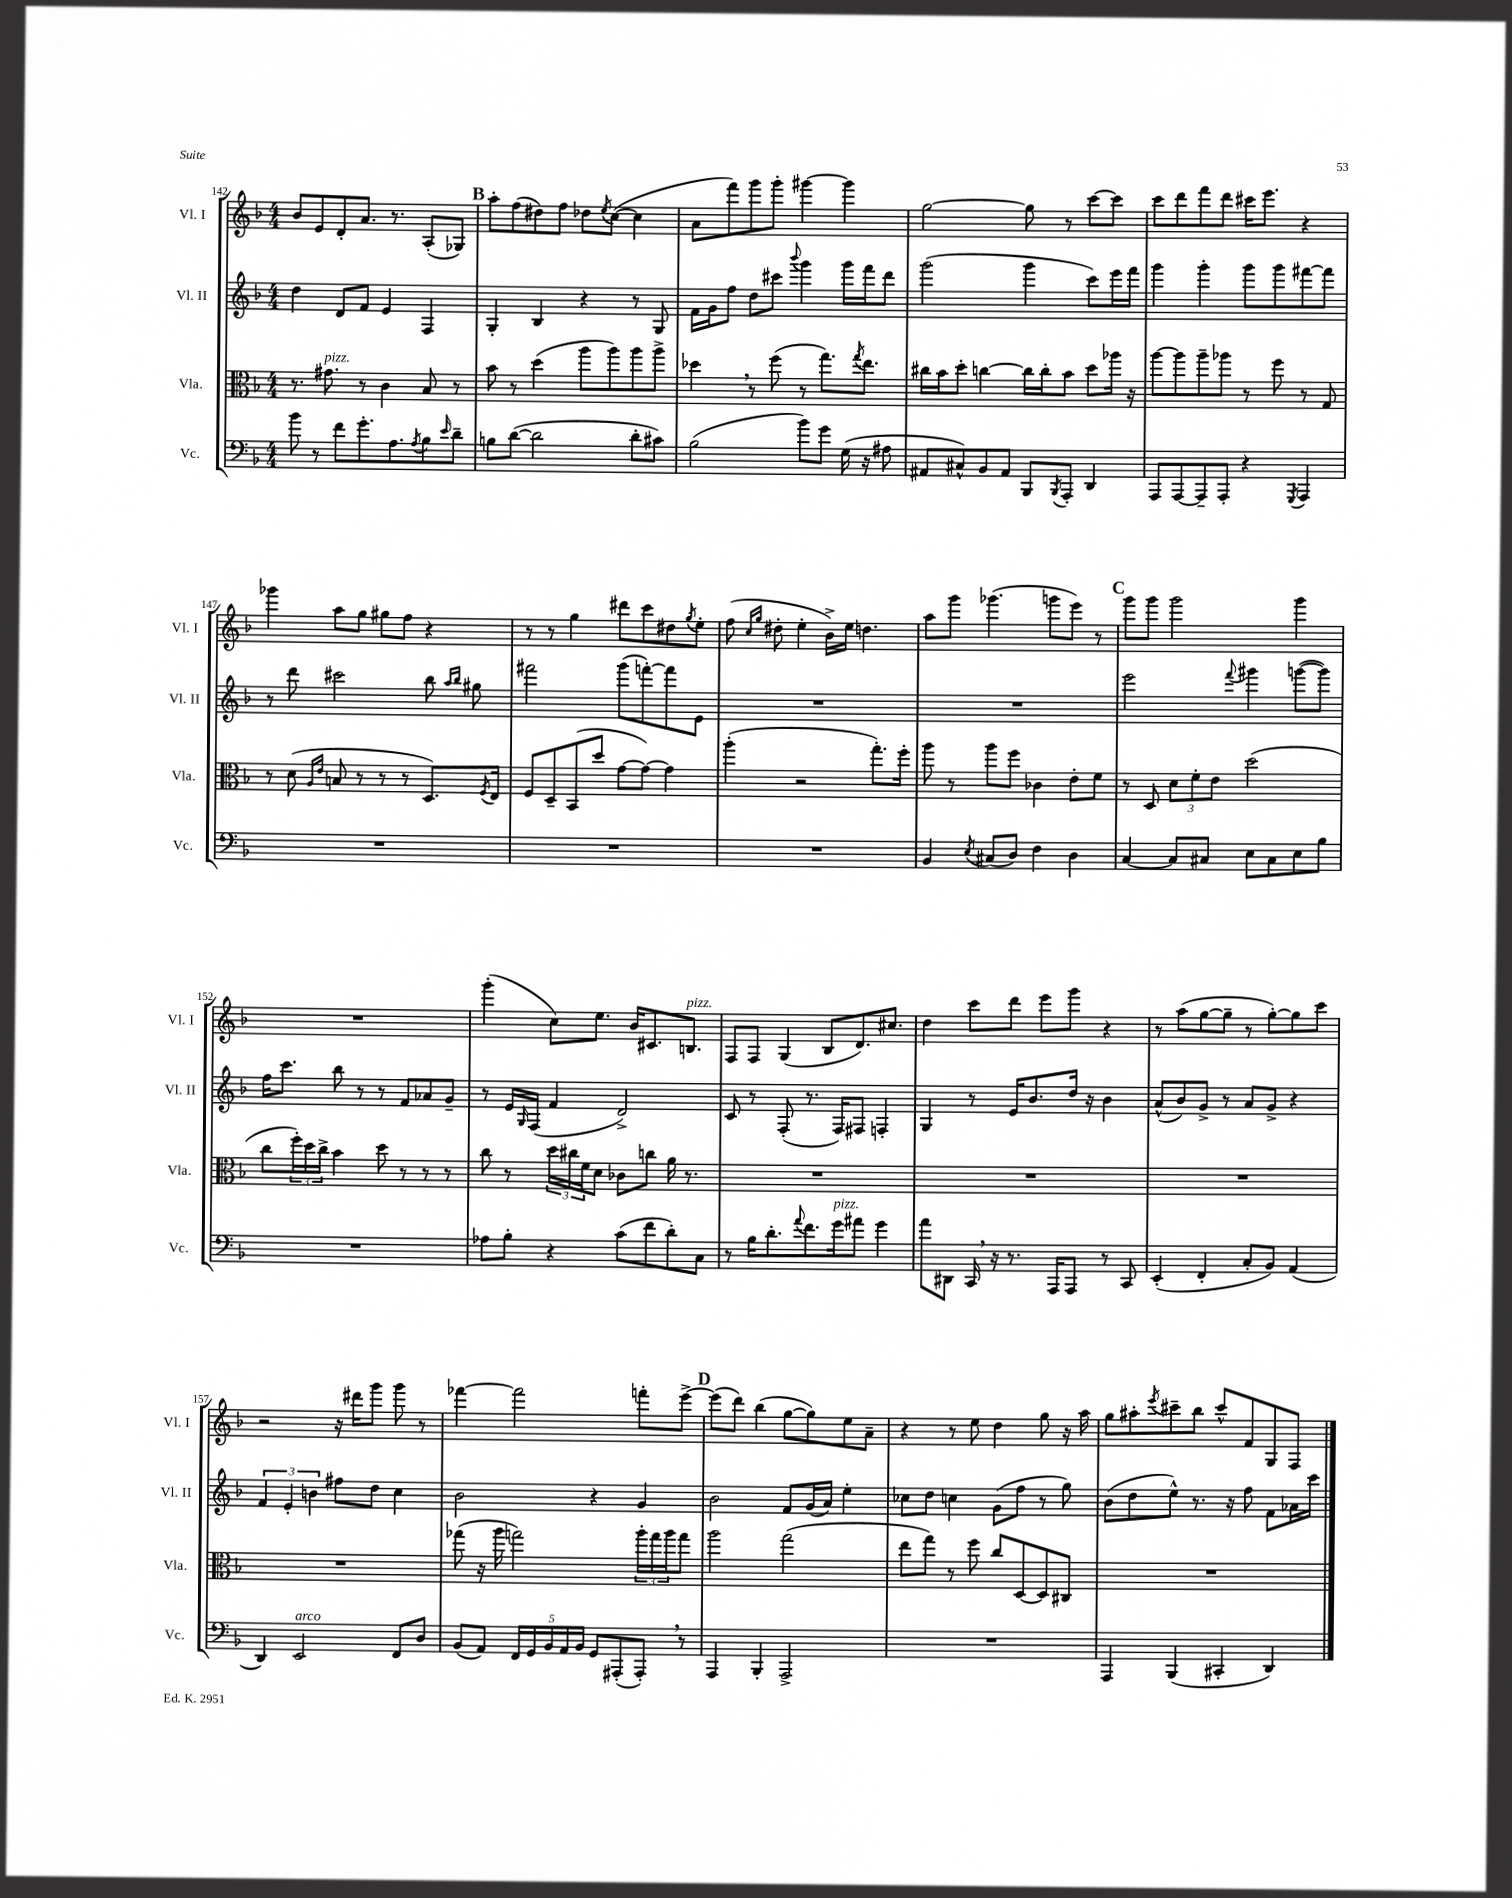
<<
\new StaffGroup <<
\new Staff = "s0" \with { instrumentName = "Vl. I" shortInstrumentName = "Vl. I" } {
    \clef treble \key f \major \numericTimeSignature \time 4/4
    bes'8 e'8 d'8-. a'8. r8. a8-.( ges8) |
    \mark \markup { \bold "B" } a''8-. f''8( dis''8) f''8 des''8 \acciaccatura { e''8 } c''8~( c''4 |
    a'8 f'''8) g'''8 g'''8-. gis'''4~ gis'''4 |
    g''2~ g''8 r8 c'''8~ c'''8 |
    c'''8 d'''8 f'''8 d'''8 cis'''16 e'''8. r4 |
    ges'''4 a''8 g''8 gis''8 f''8 r4 |
    r8 r8 g''4 dis'''8 c'''8 dis''8 \acciaccatura { g''8 } e''8-. |
    f''8( \grace { c''16 g''16 } dis''8-. e''4-. bes'16->) e''16 d''4. |
    a''8 g'''8 ges'''4.( g'''8 e'''8) r8 |
    \mark \markup { \bold "C" } g'''8 g'''8 g'''2 g'''4 |
    R1 |
    g'''4-.( c''8) e''8. bes'16 cis'8. b8.^\markup { \italic "pizz." } |
    f8 f8 g4( bes8 d'8.) cis''8. |
    d''4 c'''8 d'''8 e'''8 g'''8 r4 |
    r8 a''8( g''8~ g''8-- r8 g''8~-.) g''8 c'''8 |
    r2 r16 dis'''16 g'''8 g'''8 r8 |
    fes'''4~ fes'''2 f'''8-. e'''8~-> |
    \mark \markup { \bold "D" } e'''8( d'''8) bes''4( g''8~ g''8) e''8 a'8-- |
    r4 r8 e''8 d''4 g''8 r16 a''16 |
    g''8 ais''8-. \acciaccatura { e'''8 } cis'''8-- bes''8 cis'''8-^ f'8 g8 f8 \bar "|." |
}
\new Staff = "s1" \with { instrumentName = "Vl. II" shortInstrumentName = "Vl. II" } {
    \clef treble \key f \major \numericTimeSignature \time 4/4
    d''4 d'8 f'8 e'4 f4 |
    \mark \markup { \bold "B" } g4-. bes4 r4 r8 g8 |
    f'16 g'16 f''8 d''8 cis'''8 \appoggiatura { bes'''8 } g'''4 g'''16 f'''16 d'''8 |
    g'''2( g'''4 c'''8) e'''16 f'''16 |
    g'''4 g'''4-. g'''8 g'''8 fis'''8~ fis'''8 |
    r8 d'''8 cis'''2 bes''8 \grace { a''16 bes''16 } gis''8 |
    fis'''2 g'''8( f'''8~-.) f'''8 e'8 |
    R1 |
    R1 |
    \mark \markup { \bold "C" } e'''2 \appoggiatura { f'''8 } gis'''4 g'''8~( g'''8) |
    f''16 c'''8. bes''8 r8 r8 f'8 aes'8 g'8-- |
    r8 e'16 \grace { g16 } f16( f'4 d'2->) |
    c'8 r8 f8-.( r8. f16) fis8 f4-. |
    g4 r8 e'16 bes'8. d''16 r16 bes'4 |
    a'8-^( bes'8) g'8-> r8 a'8 g'8-> r4 |
    \tuplet 3/2 { f'4 e'4-. b'4 } fis''8 d''8 c''4 |
    bes'2 r4 g'4 |
    \mark \markup { \bold "D" } bes'2 f'8 g'16( a'16) e''4-. |
    ces''8 d''8 c''4 g'8( f''8 r8 g''8) |
    bes'8( d''8 e''8-^) r8. r16 f''8 f'8 aes'16 c'''16 \bar "|." |
}
\new Staff = "s2" \with { instrumentName = "Vla." shortInstrumentName = "Vla." } {
    \clef alto \key f \major \numericTimeSignature \time 4/4
    r8. gis'8.^\markup { \italic "pizz." } r8 c'4 bes8 r8 |
    \mark \markup { \bold "B" } bes'8 r8 d''4( a''8 a''8) a''8 a''8-> |
    des''4 \breathe r8 f''8( r8 g''8.) \acciaccatura { g''8 } e''8. |
    cis''16 bes'16 d''8-. c''4~ c''16 c''16-. bes'8 d''8 aes''16 r16 |
    a''8~ a''8 a''8-- aes''8 r8 f''8 r8 g8 |
    r8 d'8( \grace { a16 e'16 } b8 r8 r8 r8 d8.) \acciaccatura { f8 } e16 |
    f8 d8-- bes,8( d''8 g'8~ g'8~) g'4 |
    a''4-.( r2 g''8.-.) f''16-. |
    a''8 r8 a''8 f''8 ces'4 e'8-. f'8 |
    \mark \markup { \bold "C" } r8 d8 \tuplet 3/2 { d'8 f'8-. e'8 } d''2( |
    c''8 \tuplet 3/2 { f''16-.) d''16 c''16-> } bes'4 d''8 r8 r8 r8 |
    c''8 r8 \tuplet 3/2 { d''16 cis''16 f'16 } d'8 ces'8 c''8 a'16 r8. |
    R1 |
    R1 |
    R1 |
    R1 |
    ges''8( r16 a''16 g''2) \tuplet 3/2 { a''16-. g''16 a''16 } g''8 |
    \mark \markup { \bold "D" } a''2 g''2( |
    e''8 g''8) r8 f''8 c''8 d8~ d8 cis8 |
    R1 \bar "|." |
}
\new Staff = "s3" \with { instrumentName = "Vc." shortInstrumentName = "Vc." } {
    \clef bass \key f \major \numericTimeSignature \time 4/4
    bes'8 r8 f'8 g'8.-. a8. \acciaccatura { a8 } bes8 \grace { e'16 } d'8-- |
    \mark \markup { \bold "B" } b8 d'8~( d'2 d'8-. cis'8) |
    bes2( bes'8) g'8 g16( r16 ais8 |
    ais,8 cis8-^) bes,8 ais,8 bes,,8 \acciaccatura { bes,,8 } a,,8-. d,4 |
    a,,8 a,,8~ a,,8-- a,,8-. r4 \acciaccatura { g,,8 } a,,4 |
    R1 |
    R1 |
    R1 |
    bes,4 \acciaccatura { e8 } cis8( d8) f4 d4 |
    \mark \markup { \bold "C" } c4~ c8 cis8 e8 cis8 e8 bes8 |
    R1 |
    aes8 bes8-. r4 c'8( f'8 d'8-.) c8 |
    r8 bes16 d'8.-. \appoggiatura { a'8 } f'8. g'16^\markup { \italic "pizz." } ais'8 g'4 |
    a'8 dis,8 c,16 \breathe r16 r8. a,,16 a,,8 r8 c,8 |
    e,4-.( f,4-. c8-. bes,8) a,4( |
    d,4) e,2^\markup { \italic "arco" } f,8 d8 |
    bes,8( a,8) \tuplet 5/4 { f,16 g,16 bes,16 a,16 bes,16 } g,8 ais,,8-.( ais,,8-.) \breathe r8 |
    \mark \markup { \bold "D" } a,,4 bes,,4-. a,,2-> |
    R1 |
    a,,4 bes,,4( cis,4-. d,4) \bar "|." |
}
>>
>>
\layout { \context { \Score currentBarNumber = #142 } }
